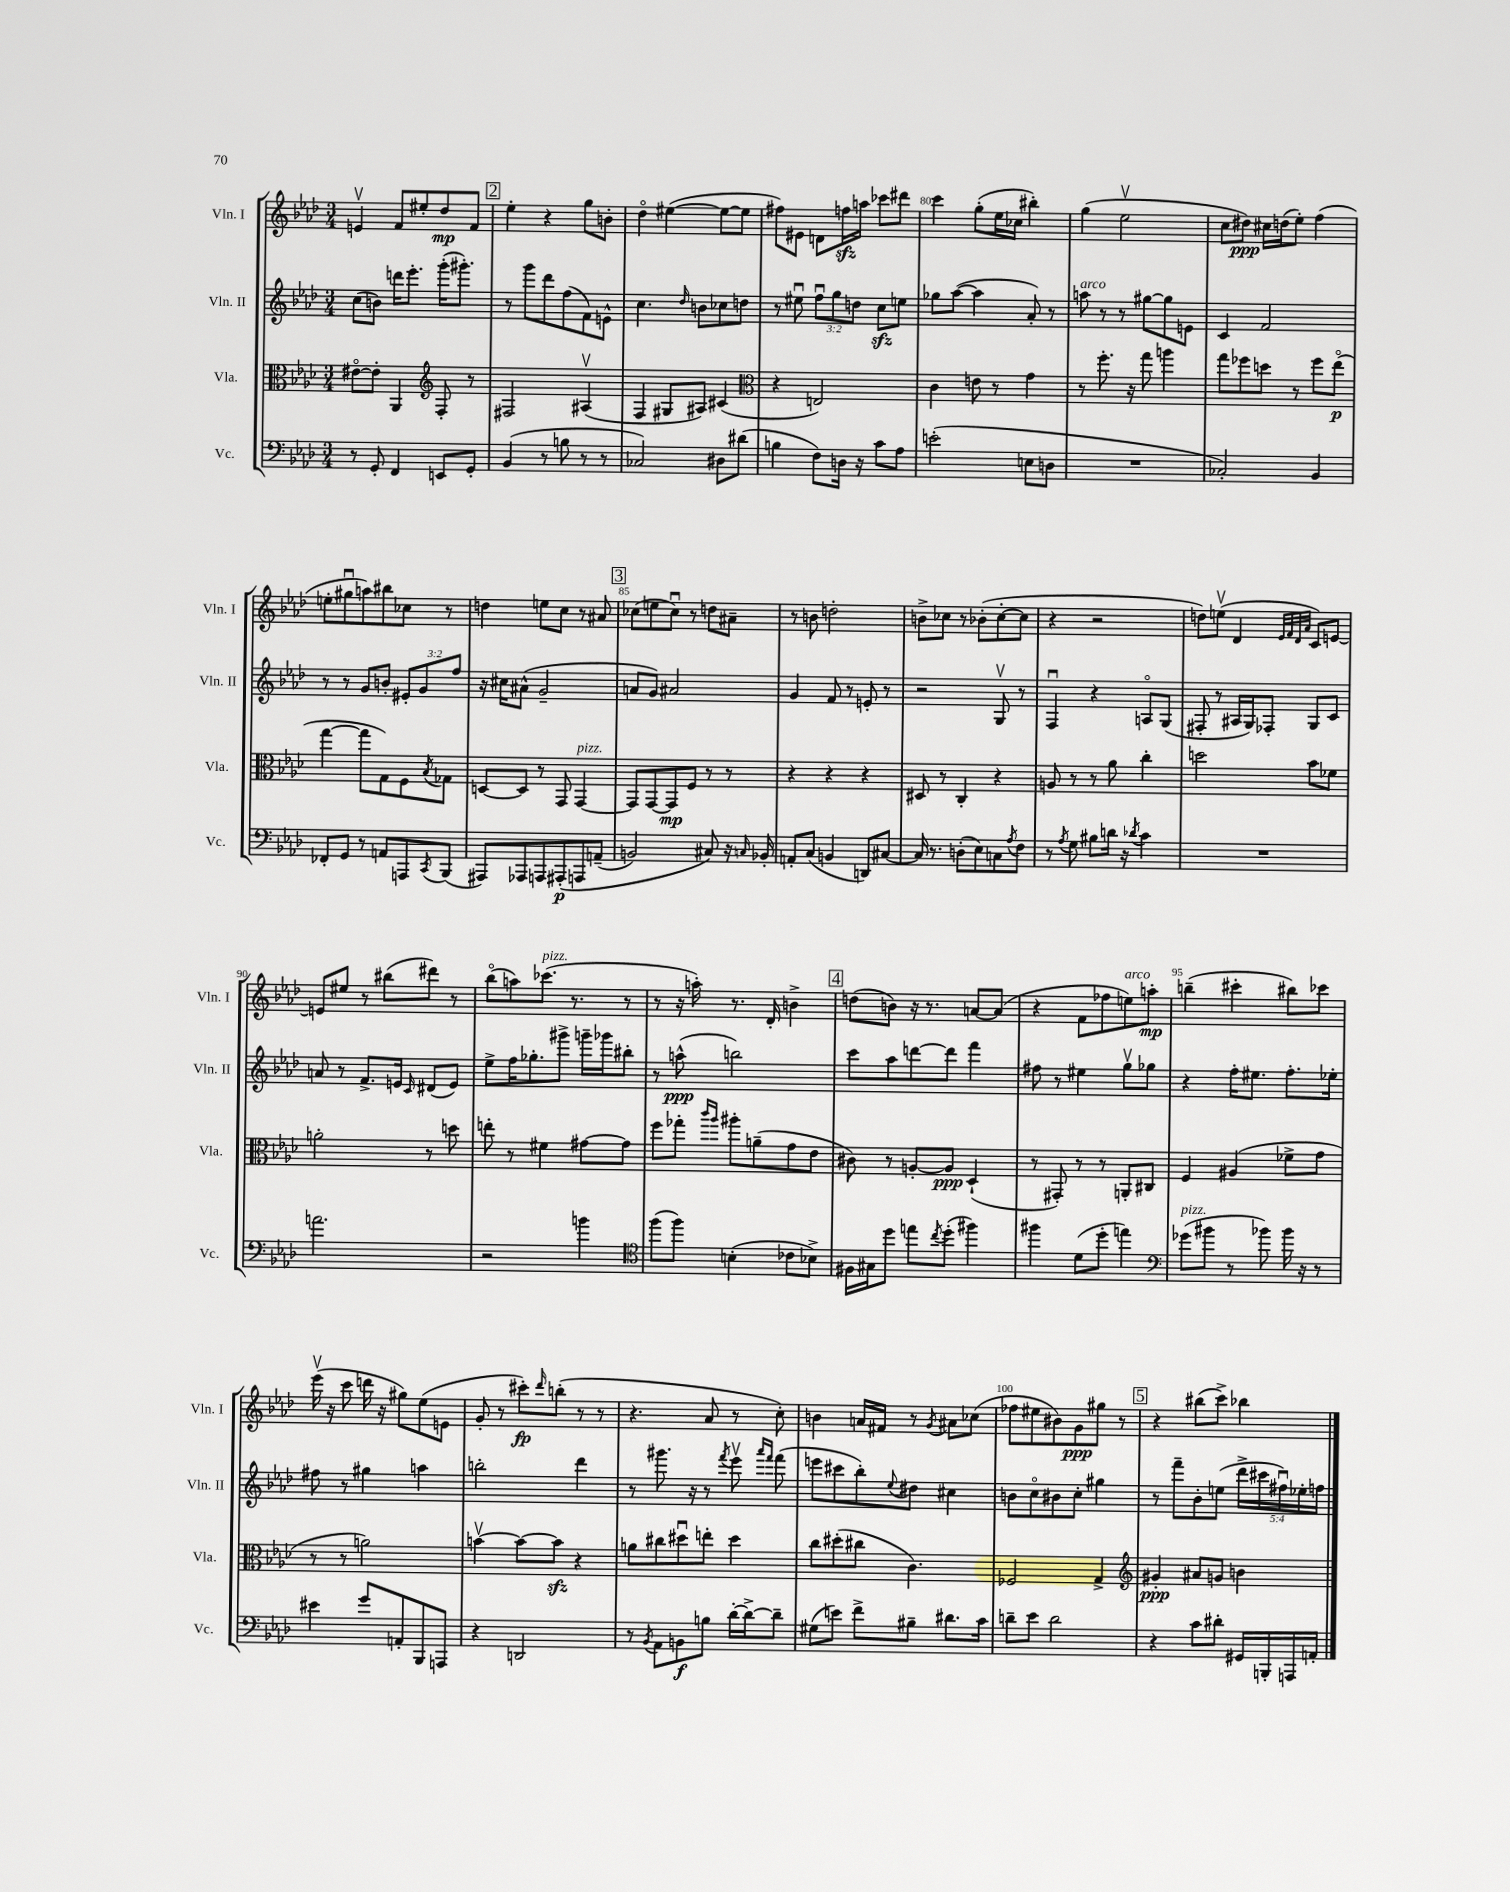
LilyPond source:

<<
\new StaffGroup <<
\new Staff = "s0" \with { instrumentName = "Vln. I" shortInstrumentName = "Vln. I" } {
    \clef treble \key aes \major \numericTimeSignature \time 3/4
    e'4\upbow f'8 eis''8-. des''8\mp f'8 |
    \mark \markup { \box "2" } ees''4-. r4 g''8 b'8-. |
    des''4\flageolet eis''4~( eis''8~ eis''8 |
    fis''8) eis'8 d'8 f''16\sfz a''16 ces'''8 dis'''8 |
    c'''4 g''8-.( ees''16 ces''16 bis''4-.) |
    g''4( ees''2\upbow |
    c''8 dis''8\ppp) cis''16 d''16( ees''8-.) f''4( |
    e''8-. gis''8\downbow a''8) bis''8 ces''8 r8 |
    d''4 e''8 c''8 r8 ais'8 |
    \mark \markup { \box "3" } ces''8( e''8 ces''8\downbow) r8 d''8 ais'8-- |
    r8 b'8 d''2-. |
    b'8-> ces''8 r8 bes'8-.( ces''8~-. ces''8 |
    r4 r2 |
    d''8) e''8\upbow( des'4 \grace { ees'32 f'32 des'32 aes'32 } c'8) e'8~ |
    e'8 eis''8 r8 bis''8( dis'''8) r8 |
    bes''8\flageolet( a''8) ces'''8.^\markup { \italic "pizz." }( r8. r8 |
    r8 r16 a''16-.) r8. des'16-. b'4-> |
    \mark \markup { \box "4" } d''8( b'8) r16 r8. a'8~ a'8( |
    r4 f'8 fes''8 e''8^\markup { \italic "arco" }) a''8-.\mp |
    b''4--( cis'''4-. bis''8) ces'''8 |
    ees'''16\upbow( r16 c'''8 d'''16 r16 gis''8) ees''8( e'8 |
    g'8-. r8 cis'''8-.\fp) \grace { des'''16 } b''8-.( r8 r8 |
    r4. aes'8 r8 c''8-.) |
    b'4 a'16 fis'16 r8 \acciaccatura { g'8 } ais'8 ces''8( |
    fes''8 eis''8 bis'8) g'8\ppp gis''8 r8 |
    \mark \markup { \box "5" } r4 bis''8( c'''8->) bes''4 \bar "|." |
}
\new Staff = "s1" \with { instrumentName = "Vln. II" shortInstrumentName = "Vln. II" } {
    \clef treble \key aes \major \numericTimeSignature \time 3/4 \override Staff.TupletNumber.text = #tuplet-number::calc-fraction-text
    c''8( b'8) d'''16 ees'''8.-. g'''16-.( gis'''8.-.) |
    \mark \markup { \box "2" } r8 g'''8 des'''8 f''8( f'8) e'8-^ |
    c''4. \grace { des''16 } b'8 ces''8 d''8 |
    r8 eis''8\downbow \tuplet 3/2 { f''8\downbow g''8 d''8 } c''8\sfz e''8 |
    ges''8 aes''8~( aes''4 aes'8-.) r8 |
    a''8^\markup { \italic "arco" } r8 r8 gis''8~ gis''8 e'8 |
    c'4 f'2 |
    r8 r8 g'8 b'8-. \tuplet 3/2 { eis'8-. g'8 f''8 } |
    r16 cis''16 ais'8-^( g'2-- |
    \mark \markup { \box "3" } a'8 g'8) ais'2 |
    g'4 f'8 r8 e'8-. r8 |
    r2 g8\upbow r8 |
    f4\downbow r4 a8\flageolet g8( |
    fis8-. r8 ais16 g16) fes8-. g8 c'8 |
    a'8 r8 f'8.-> e'16 \grace { c'16 } dis'8( e'8) |
    ees''8-> f''16 ges''8.-. gis'''8-> g'''16-- ges'''16 bis''8-. |
    r8 a''8-^\ppp( b''2) |
    \mark \markup { \box "4" } c'''8 aes''8 d'''8~ d'''8 f'''4 |
    fis''8 r8 eis''4 g''8\upbow ges''8 |
    r4 f''16-. eis''8. f''8.-. ees''16-. |
    fis''8 r8 gis''4 a''4 |
    b''2-. des'''4 |
    r8 gis'''8. r16 r8 \acciaccatura { f'''8 } ees'''8\upbow \grace { aes'''16 f'''16 } f'''8( |
    e'''8 cis'''8 bes''8-.) \appoggiatura { ees''8 } dis''8 cis''4 |
    b'8 c''8\flageolet bis'8 c''8-. gis''4 |
    \mark \markup { \box "5" } r8 f'''8-- bes'8-. e''8( \tuplet 5/4 { des'''16-> cis'''16 fis''16\downbow) ees''16-. f''16 } \bar "|." |
}
\new Staff = "s2" \with { instrumentName = "Vla." shortInstrumentName = "Vla." } {
    \clef alto \key aes \major \numericTimeSignature \time 3/4
    eis'8~\flageolet eis'8-. aes,4 \clef treble f8-. r8 |
    \mark \markup { \box "2" } fis2 ais4\upbow( |
    f4 gis8 ais8) cis'4( |
    \clef alto r4 e2) |
    c'4 e'8 r8 g'4 |
    r8 f''8.-. r16 g''8 a''4 |
    g''8 fes''8 d''8 r8 fes''8 ees''8\flageolet\p( |
    g''4~ g''8 g8) f8 \acciaccatura { bes8 } ges8 |
    d8~ d8 r8 g,8 g,4~^\markup { \italic "pizz." } |
    \mark \markup { \box "3" } g,8 g,8~ g,8\mp f8 r8 r8 |
    r4 r4 r4 |
    dis8 r8 c4-. r4 |
    a8 r8 r8 aes'8 c''4-. |
    d''2 bes'8 fes'8 |
    a'2-. r8 d''8 |
    e''8-. r8 fis'4 gis'8~ gis'8 |
    f''8 ges''8-. \grace { c'''16 aes''16 } ais''8-. a'8--( g'8 ees'8 |
    \mark \markup { \box "4" } cis'8) r8 a8~-. a8\ppp des4-!( |
    r8 gis,8-.) r8 r8 a,8-. cis8 |
    f4 ais4( fes'8-> g'8 |
    r8 r8 a'2) |
    b'4~\upbow b'8~ b'8\sfz r4 |
    a'8 cis''8 dis''8\downbow e''8-. dis''4 |
    c''8 dis''8-.( cis''8 c'4.) |
    fes2 g4-> |
    \mark \markup { \box "5" } \clef treble gis'4-.\ppp ais'8 g'8 b'4 \bar "|." |
}
\new Staff = "s3" \with { instrumentName = "Vc." shortInstrumentName = "Vc." } {
    \clef bass \key aes \major \numericTimeSignature \time 3/4
    r8 g,8-. f,4 e,8 g,8-. |
    \mark \markup { \box "2" } bes,4( r8 b8 r8 r8 |
    ces2) dis8 dis'8( |
    b4 f8) d16 r16 c'8 aes8 |
    e'2-.( e8 d8 |
    R2. |
    ces2-.) bes,4 |
    fes,8-. g,8 r8 a,8 a,,8 \acciaccatura { c,8 } bes,,8( |
    ais,,8) aes,,8 a,,8 ais,,8-.\p\( a,,8 a,8--( |
    \mark \markup { \box "3" } b,2) cis8\) r16 \grace { c16 } bes,16-. |
    a,8-. c8( b,4 d,8) cis8~ |
    cis16 r8. d8-.( ees8) c8 \acciaccatura { aes8 } f8 |
    r8 \acciaccatura { aes8 } g8 bis8 d'16 r16 \acciaccatura { des'8 } c'4 |
    R2. |
    a'2. |
    r2 b'4 |
    \clef tenor f''8( f''8) b4-.( ces'8 bes8->) |
    \mark \markup { \box "4" } fis16 gis16 des''8 e''8 \acciaccatura { c''8 } des''8-.( fis''4) |
    fis''4 des'8( des''8-. e''4) |
    \clef bass ges'8^\markup { \italic "pizz." }( bis'8 r8 bes'8) bes'16 r16 r8 |
    eis'4 g'8 a,8-. bes,,8 a,,8 |
    r4 d,2 |
    r8 \acciaccatura { bes,8 } aes,8 b,8\f b8 des'16~-. des'16~-> des'8-- |
    gis8( e'8) f'8-> bis8-- dis'8. c'16 |
    d'8-- ees'8 d'2 |
    \mark \markup { \box "5" } r4 c'8 dis'8-. gis,16 b,,16-. a,,16 a,16-. \bar "|." |
}
>>
>>
\layout { \context { \Score currentBarNumber = #76 \override BarNumber.break-visibility = ##(#f #t #t) barNumberVisibility = #(every-nth-bar-number-visible 5) } }
